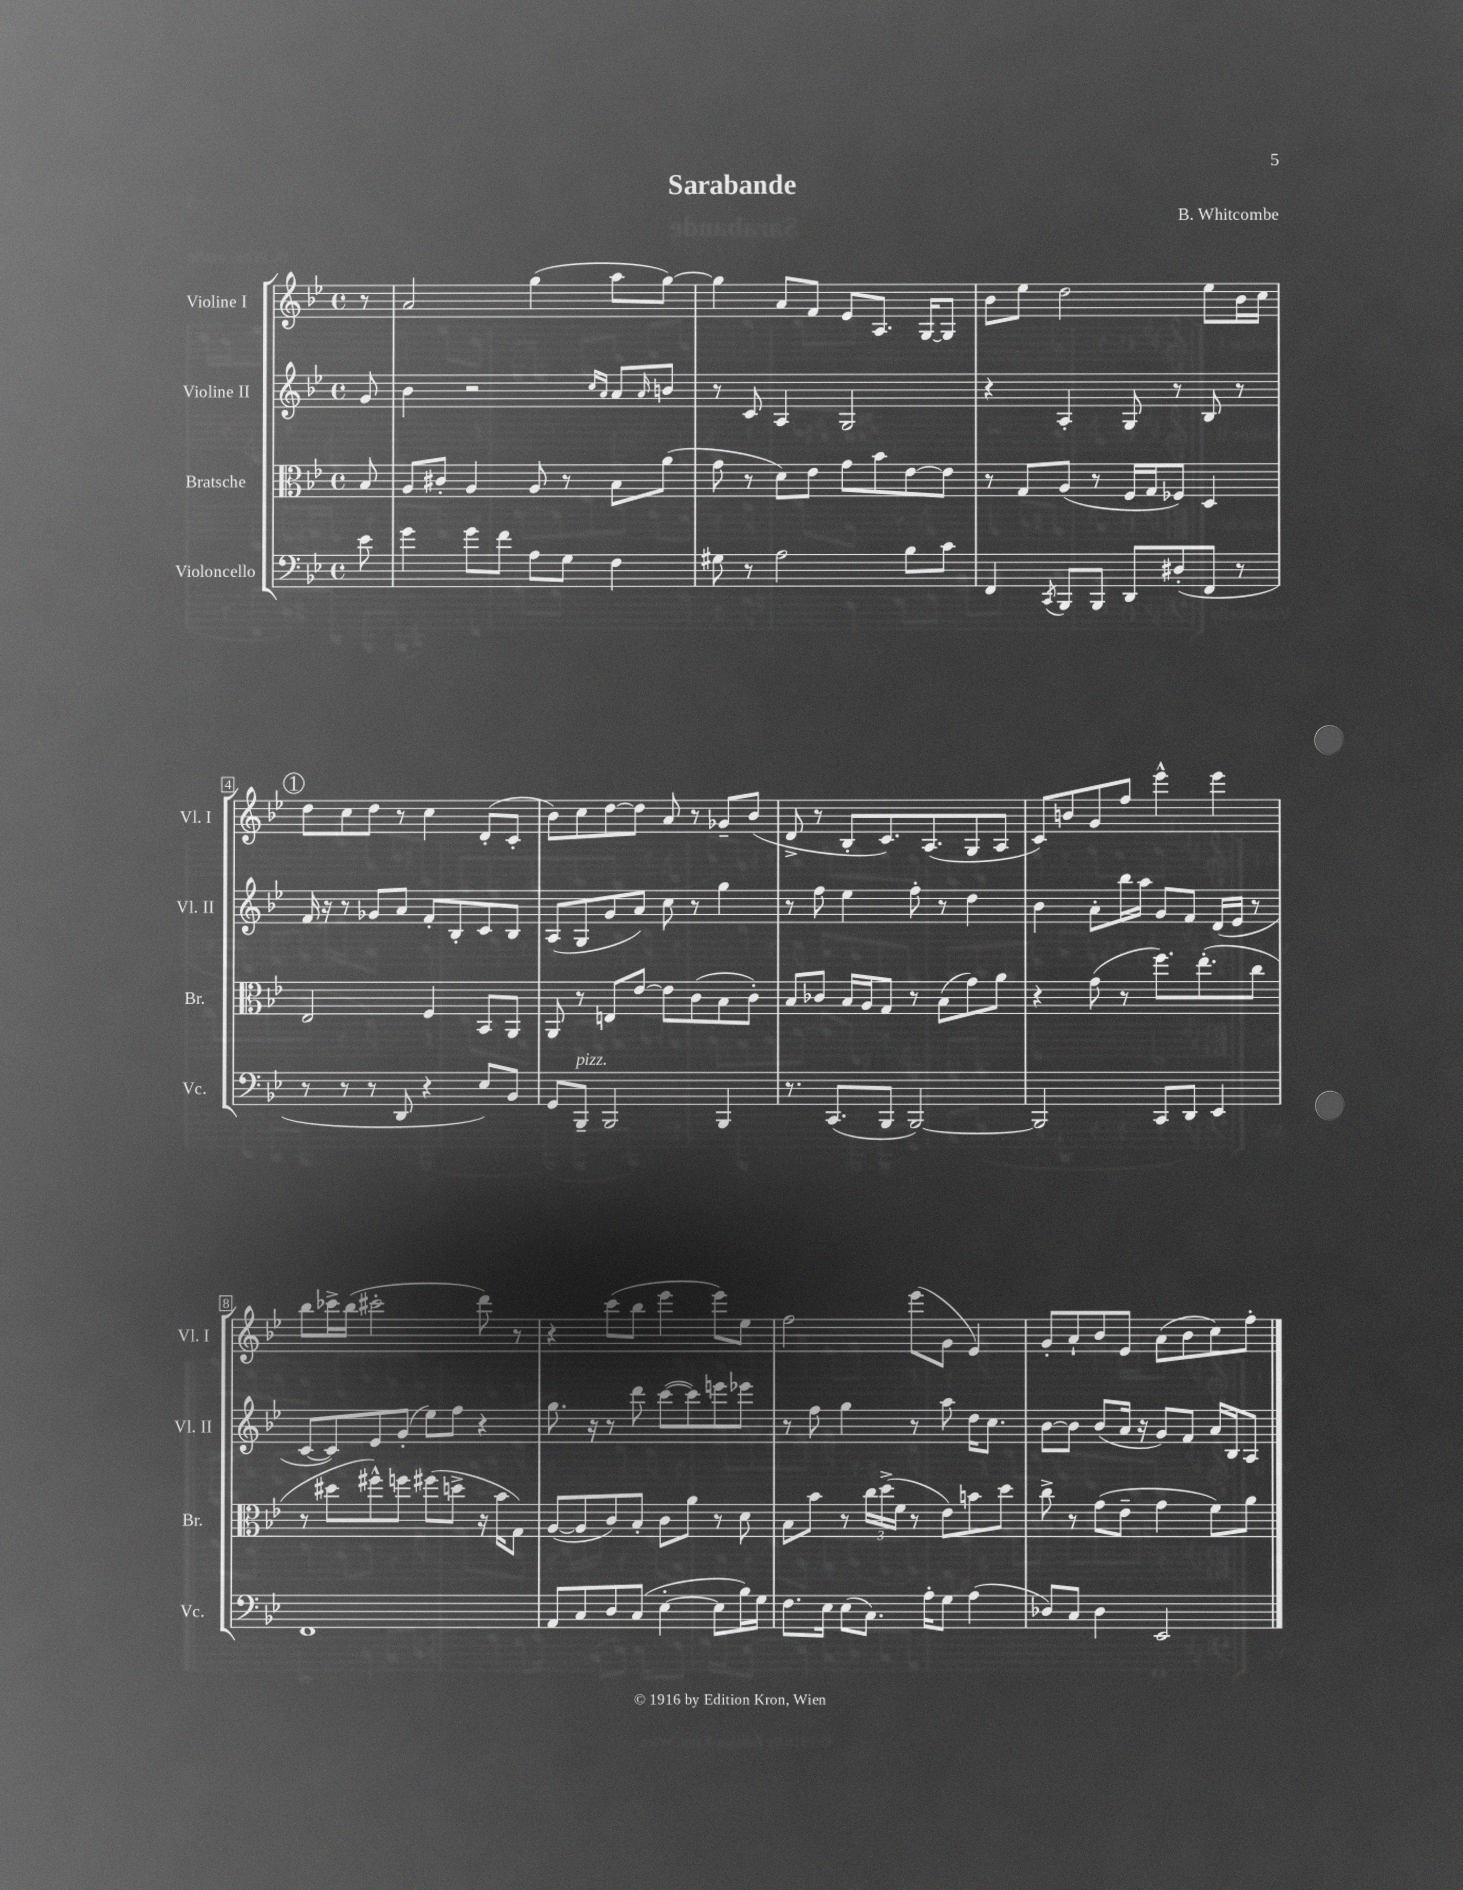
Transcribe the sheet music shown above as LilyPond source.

\header { title = "Sarabande" composer = "B. Whitcombe" }
<<
\new StaffGroup <<
\new Staff = "s0" \with { instrumentName = "Violine I" shortInstrumentName = "Vl. I" } {
    \clef treble \key bes \major \defaultTimeSignature \time 4/4 \partial 8
    r8 |
    a'2 g''4( a''8 g''8~) |
    g''4 a'8 f'8 ees'8 a8. g16~ g8 |
    bes'8 ees''8 d''2 ees''8 bes'16 c''16 |
    \mark \markup { \circle "1" } d''8 c''8 d''8 r8 c''4 d'8-.( c'8-. |
    bes'8) c''8 d''8~ d''8 a'8 r8 ges'8-- bes'8( |
    d'8-> r8 bes8-. c'8.) a8.( g8 a8 |
    c'8) b'8 g'8 f''8 ees'''4-^ ees'''4 |
    bes''8 ces'''16-> bes''16( cis'''2-. d'''8) r8 |
    r4 c'''8( bes''8 ees'''4 ees'''8) ees''8 |
    f''2 ees'''8( g'8 ees'4) |
    g'8-. a'8-! bes'8 ees'8 a'8( bes'8 c''8) f''8-. \bar "|." |
}
\new Staff = "s1" \with { instrumentName = "Violine II" shortInstrumentName = "Vl. II" } {
    \clef treble \key bes \major \defaultTimeSignature \time 4/4 \partial 8
    g'8 |
    bes'4 r2 \grace { c''16 a'16 } a'8 \grace { a'16 } b'8 |
    r8 c'8 a4 g2 |
    r4 a4-. g8 r8 bes8 r8 |
    \mark \markup { \circle "1" } f'16 r16 r8 ges'8 a'8 f'8-. bes8-. c'8 bes8 |
    a8( g8 g'8 a'8) c''8 r8 g''4 |
    r8 f''8 ees''4 f''8-. r8 d''4 |
    bes'4 a'8-. bes''16 a''16 g'8 f'8 d'16( ees'16 r8 |
    c'8~ c'8) ees'8 g'8-.( ees''8) f''8 r4 |
    g''8. r16 r8 d'''8 c'''8~( c'''8) e'''8 ees'''8 |
    r8 f''8 g''4 r8 a''8 d''16 c''8. |
    bes'8~ bes'8 bes'8( a'16 r16 g'8) f'8 a'16 bes16 a8 \bar "|." |
}
\new Staff = "s2" \with { instrumentName = "Bratsche" shortInstrumentName = "Br." } {
    \clef alto \key bes \major \defaultTimeSignature \time 4/4 \partial 8
    bes8 |
    a8 cis'8-. a4 a8 r8 bes8 a'8( |
    g'8 r8 d'8) ees'8 g'8 bes'8 ees'8~ ees'8 |
    r8 g8 a8( r8 f16 g16 fes8) d4 |
    \mark \markup { \circle "1" } ees2 f4 bes,8 a,8 |
    a,8 r8 e8 ees'8~ ees'8 c'8( bes8 c'8-.) |
    bes8 ces'8 bes16 a16 g8 r8 bes8( g'8) a'8 |
    r4 g'8( r8 f''8.) ees''8.-.( c''8 |
    r8 dis''8 fis''8-^) f''8 fis''8( d''8-> r16 bes'16 g8) |
    a8~( a8 c'8) bes8-. c'8 a'8 r8 d'8 |
    bes8 bes'8 r8 \tuplet 3/2 { c''16 d''16->( f'16 } r8 ees'8) b'8 d''8 |
    c''8-> r8 g'8( ees'8-- g'4 f'8) a'8 \bar "|." |
}
\new Staff = "s3" \with { instrumentName = "Violoncello" shortInstrumentName = "Vc." } {
    \clef bass \key bes \major \defaultTimeSignature \time 4/4 \partial 8
    ees'8 |
    g'4 g'8 f'8 a8 g8 f4 |
    gis8 r8 a2 bes8 c'8 |
    f,4 \acciaccatura { c,8 } bes,,8 bes,,8 d,8 dis8-.( f,8 r8 |
    \mark \markup { \circle "1" } r8 r8 r8 d,8 r4 ees8) bes,8 |
    g,8 bes,,8--^\markup { \italic "pizz." } bes,,2 bes,,4 |
    r8. c,8.( bes,,8 bes,,2~) |
    bes,,2 c,8 d,8 ees,4 |
    f,1 |
    a,8 c8 d8 c8( ees4~-. ees8 bes16) g16 |
    f8. ees16 ees8( c8.) a16-. g8 a4( |
    des8) c8 des4 ees,2 \bar "|." |
}
>>
>>
\layout { \context { \Score \override BarNumber.stencil = #(make-stencil-boxer 0.1 0.3 ly:text-interface::print) } }
